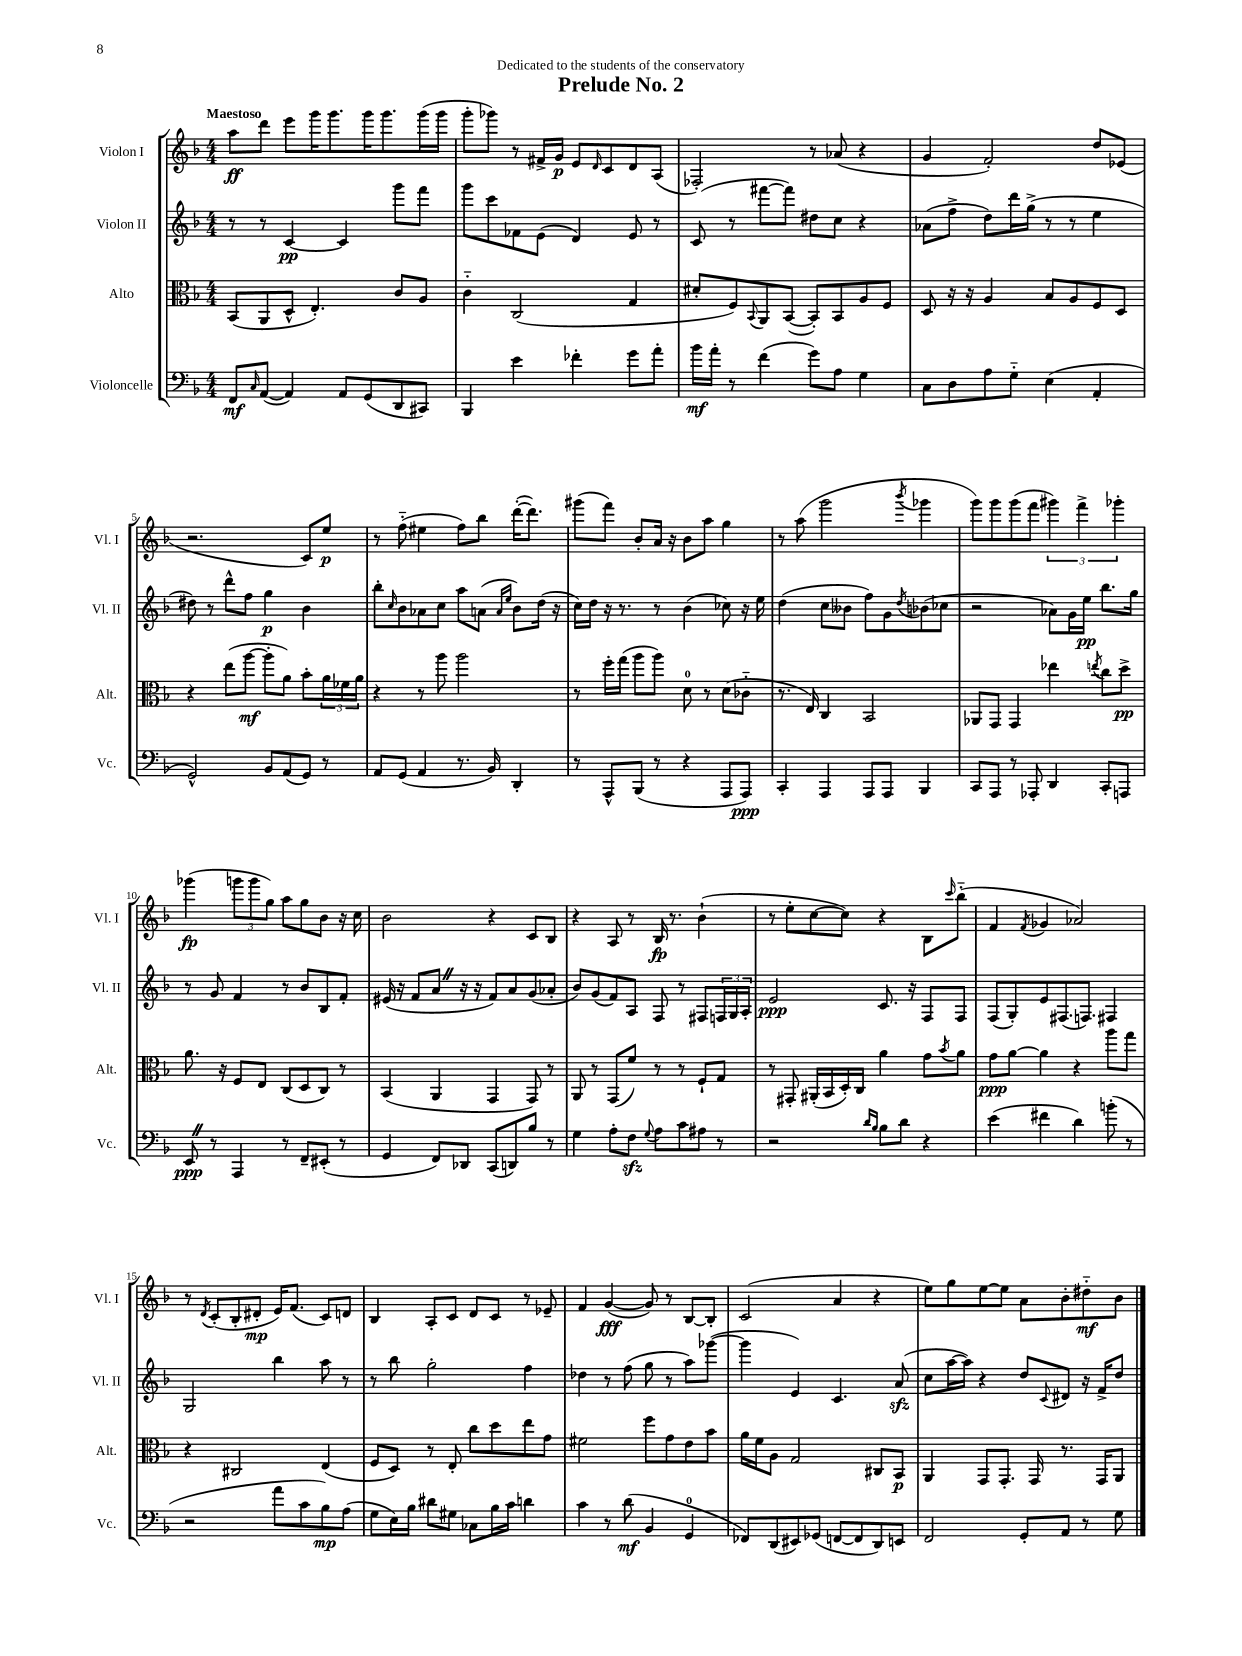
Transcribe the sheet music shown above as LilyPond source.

\header { title = "Prelude No. 2" dedication = "Dedicated to the students of the conservatory" }
<<
\new StaffGroup <<
\new Staff = "s0" \with { instrumentName = "Violon I" shortInstrumentName = "Vl. I" } {
    \clef treble \key f \major \numericTimeSignature \time 4/4 \tempo "Maestoso"
    a''8\ff d'''8 e'''8 g'''16 g'''8. g'''16 g'''8. g'''16( g'''16 |
    g'''8-. ges'''8) r8 fis'16-> g'16\p e'8 \grace { d'16 } c'8 d'8 a8( |
    fes2-.) r8 aes'8( r4 |
    g'4 f'2-.) d''8 ees'8( |
    r2. c'8) e''8\p |
    r8 f''8-_( eis''4 f''8) bes''8 d'''16~-.( d'''8.) |
    gis'''8( f'''8) bes'8-. a'16 r16 bes'8 a''8 g''4 |
    r8 a''8( g'''2 \acciaccatura { bes'''8 } ges'''4 |
    g'''8) g'''8 g'''8( f'''8 \tuplet 3/2 { gis'''4) f'''4-> ges'''4-. } |
    ges'''4\fp( \tuplet 3/2 { g'''8 g'''8 g''8) } a''8 g''8 bes'8 r16 c''16 |
    bes'2 r4 c'8 bes8 |
    r4 a8 r8 bes16\fp r8. bes'4-!( |
    r8 e''8-. c''8~ c''8) r4 bes8 \grace { c'''16 } bes''8-_( |
    f'4 \acciaccatura { f'8 } ges'4 aes'2) |
    r8 \acciaccatura { d'8 } c'8-.( bes8-. dis'8-.\mp e'16) f'8.( c'8) d'8 |
    bes4 a8-. c'8 d'8 c'8 r8 ees'8-- |
    f'4 g'4~\fff( g'8) r8 bes8~ bes8-. |
    c'2( a'4 r4 |
    e''8) g''8 e''8~ e''8 a'8 bes'8-. dis''8-_\mf bes'8 \bar "|." |
}
\new Staff = "s1" \with { instrumentName = "Violon II" shortInstrumentName = "Vl. II" } {
    \clef treble \key f \major \numericTimeSignature \time 4/4
    r8 r8 c'4~\pp c'4 g'''8 f'''8 |
    g'''8 c'''8 fes'8 e'8( d'4) e'8 r8 |
    c'8( r8 fis'''8~ fis'''8) dis''8 c''8 r4 |
    aes'8( f''8-> d''8) d'''16 g''16->( r8 r8 e''4 |
    dis''8) r8 d'''8-^ f''8 g''4\p bes'4 |
    bes''8-. \grace { c''16 } bes'8 aes'8 c''8 a''8 a'8( \grace { a'16 e''16 } bes'8) d''16( r16 |
    c''16) d''16 r16 r8. r8 bes'4( ces''8) r16 e''16 |
    d''4( c''8 beses'8 f''8) g'8 \acciaccatura { d''8 } bes'8( ces''8 |
    r2 aes'8) g'16 e''16\pp bes''8. g''16 |
    r8 g'8 f'4 r8 bes'8 bes8 f'8-. |
    eis'16( r16 f'8 a'8 \once \override BreathingSign.text = \markup { \musicglyph "scripts.caesura.straight" } \breathe r16 r16 f'8) a'8 g'8( aes'8-. |
    bes'8) g'8( f'8) a8 f8 r8 fis8 \tuplet 3/2 { f16 g16 a16-. } |
    e'2\ppp c'8. r16 f8 f8 |
    f8( g8-.) e'8 fis8.( f8.) fis4 |
    g2 bes''4 a''8 r8 |
    r8 bes''8 g''2-. f''4 |
    des''4 r8 f''8( g''8 r8 a''8) ges'''8~( |
    ges'''4 e'4) c'4. a'8\sfz( |
    c''8 a''16~ a''16) r4 d''8 \appoggiatura { c'8 } dis'8 r16 f'16-> d''8 \bar "|." |
}
\new Staff = "s2" \with { instrumentName = "Alto" shortInstrumentName = "Alt." } {
    \clef alto \key f \major \numericTimeSignature \time 4/4
    bes,8( a,8 d8-^ e4.-.) c'8 a8 |
    c'4-_ c2( g4 |
    dis'8-. f8) \appoggiatura { bes,8 } a,8 bes,8~( bes,8-.) bes,8 a8 f8 |
    d8 r16 r16 a4 bes8 a8 f8 d8 |
    r4 e''8( a''8~\mf a''8-. a'8) bes'8-. \tuplet 3/2 { a'16 fes'16 a'16 } |
    r4 r8 a''8 a''2 |
    r8 f''16-. g''16( a''8 a''8) d'8-0 r8 d'8( ces'8-_ |
    r8. e16) c4 bes,2 |
    aes,8 g,8 g,4 ees''4 \acciaccatura { e''8 } c''8 d''8->\pp |
    a'8. r16 f8 e8 c8( d8 c8) r8 |
    bes,4( a,4 g,4 g,8) r8 |
    a,8 r8 g,8( f'8) r8 r8 f8-! g8 |
    r8 gis,8-. ais,16-.( bes,16 d16-.) c16 a'4 g'8 \acciaccatura { bes'8 } a'8 |
    g'8\ppp a'8~ a'4 r4 a''8 g''8 |
    r4 cis2 e4( |
    f8 d8) r8 e8-. c''8 d''8 e''8 g'8 |
    fis'2 f''8 g'8 e'8 bes'8 |
    a'16 f'16 a8 g2 cis8 bes,8\p |
    a,4 g,8 g,8.-. g,16 r8. g,16 a,8 \bar "|." |
}
\new Staff = "s3" \with { instrumentName = "Violoncelle" shortInstrumentName = "Vc." } {
    \clef bass \key f \major \numericTimeSignature \time 4/4
    f,8\mf \grace { c16 } a,8~( a,4) a,8 g,8( d,8 cis,8) |
    bes,,4 e'4 fes'4-. g'8 a'8-. |
    bes'16\mf a'16-. r8 f'4( g'8) a8 g4 |
    c8 d8 a8 g8-_ e4( a,4-. |
    g,2-^) bes,8 a,8( g,8) r8 |
    a,8 g,8( a,4 r8. bes,16) d,4-. |
    r8 a,,8-^ bes,,8( r8 r4 a,,8 a,,8\ppp) |
    c,4-. a,,4 a,,8 a,,8 bes,,4 |
    c,8 a,,8 r8 aes,,8-. d,4 c,8-. a,,8 |
    e,8\ppp \once \override BreathingSign.text = \markup { \musicglyph "scripts.caesura.straight" } \breathe r8 a,,4 r8 f,8-- eis,8-.( r8 |
    g,4 f,8) des,8 c,8( d,8) bes8 r8 |
    g4 a8-. f8\sfz \appoggiatura { g8 } a8 c'8 ais8 r8 |
    r2 \grace { d'16 bes16 } bes8 d'8 r4 |
    e'4( fis'4 d'4) b'8-.( r8 |
    r2 a'8 c'8 bes8\mp) a8( |
    g8 e16) bes16 dis'8 gis8 ces8 bes16 c'16 d'4 |
    c'4 r8 d'8\mf( bes,4 g,4-0 |
    fes,8) d,8( eis,8) ges,8( f,8~ f,8 d,8) e,8 |
    f,2 g,8-. a,8 r8 g8 \bar "|." |
}
>>
>>
